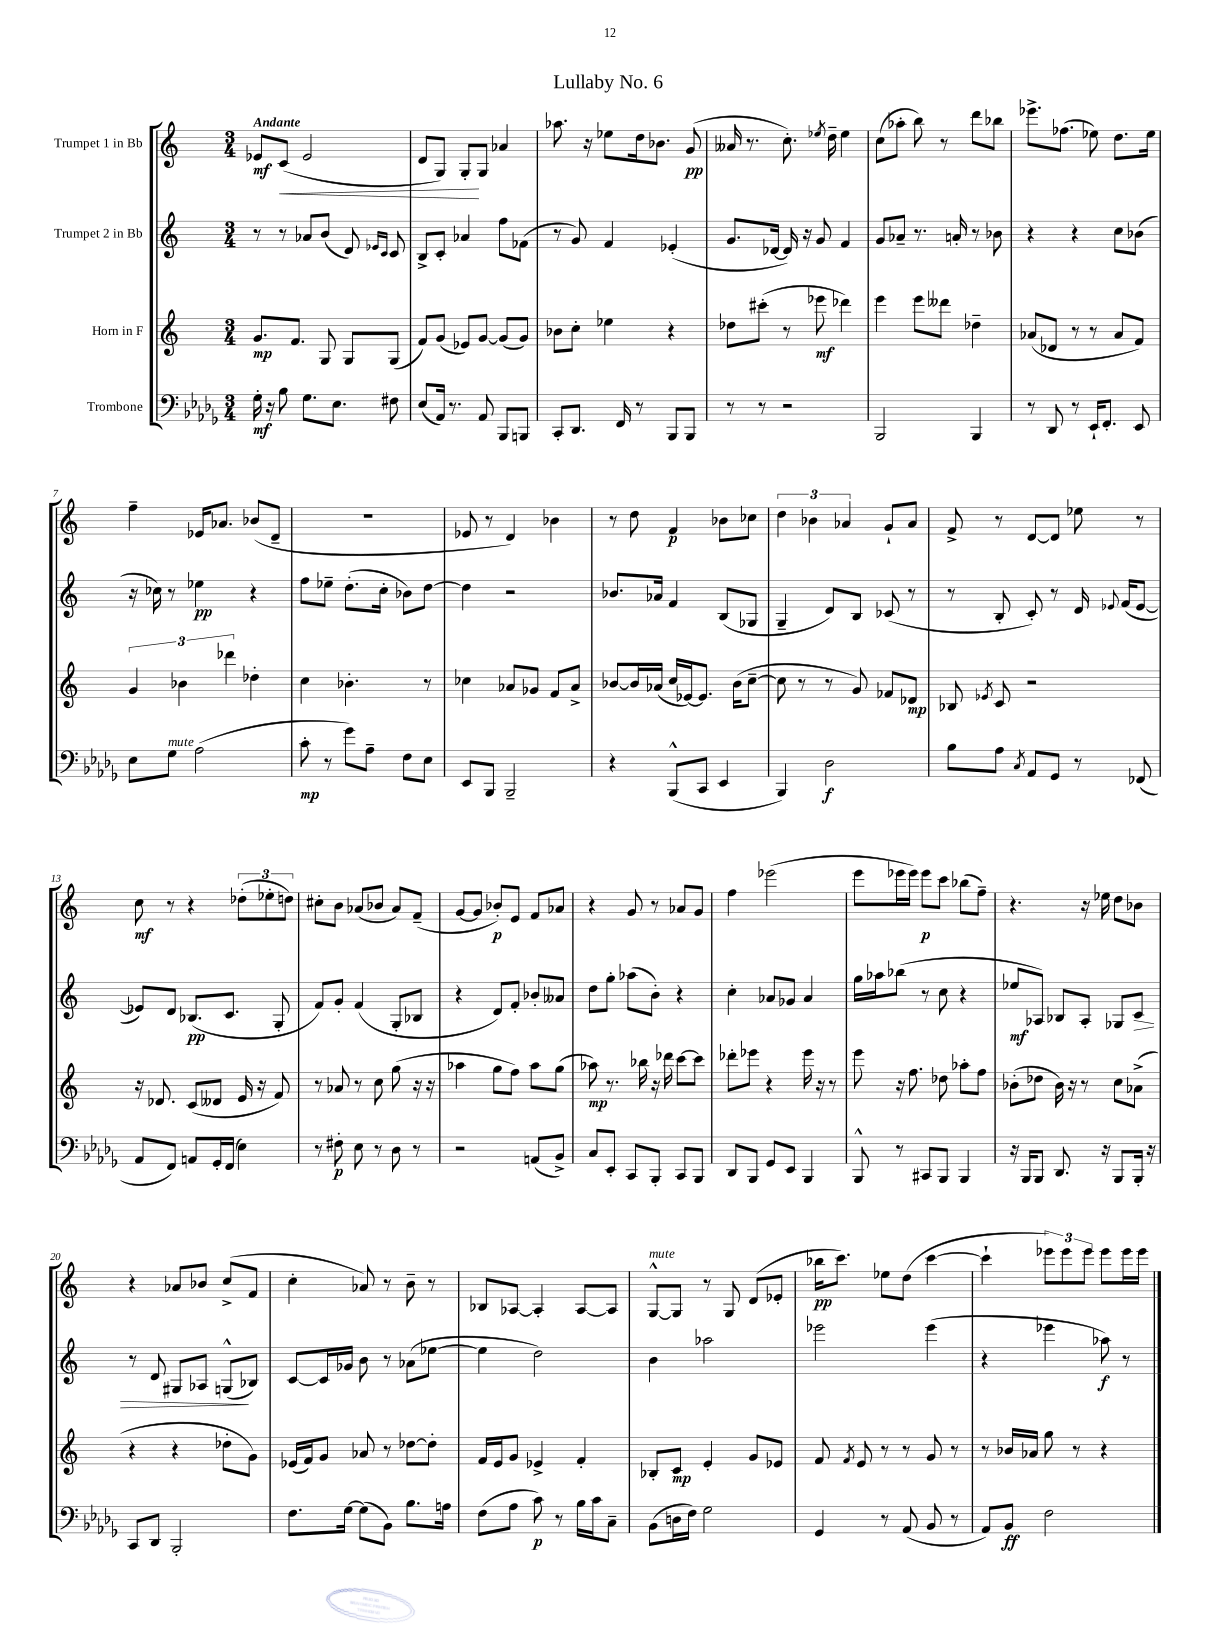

**kern	**dynam	**kern	**dynam	**kern	**dynam	**kern	**dynam
*part4	*part4	*part3	*part3	*part2	*part2	*part1	*part1
*staff4	*staff4	*staff3	*staff3	*staff2	*staff2	*staff1	*staff1
*I"Trombone	*	*I"Horn in F	*	*I"Trumpet 2 in Bb	*	*I"Trumpet 1 in Bb	*
*clefF4	*	*clefG2	*	*clefG2	*	*clefG2	*
*k[b-e-a-d-g-]	*	*k[]	*	*k[]	*	*k[]	*
*M3/4	*	*M3/4	*	*M3/4	*	*M3/4	*
=1	=1	=1	=1	=1	=1	=1	=1
!	!	!	!	!	!	!LO:TX:a:B:t=Andante	!
16G-'\	mf	8.g/L	mp	8r	.	8e-X/L	mf
16r	.	.	.	.	.	.	.
!	!	!	!	!	!	!	!LO:HP:b
8B-\	.	.	.	8r	.	(8c/J	<
.	.	8.f/J	.	.	.	.	.
8.G-\L	.	.	.	8a-X/L	.	2e-/	.
.	.	8G/	.	(8b/J	.	.	.
8.E-\J	.	.	.	.	.	.	.
.	.	8G/L	.	8d/)	.	.	.
.	.	.	.	16qqe-X/LL	.	.	.
.	.	.	.	16qqc/JJ	.	.	.
8F#X\	.	(8G/J	.	8c/	.	.	.
=2	=2	=2	=2	=2	=2	=2	=2
(8E-/L	.	8f/L)	.	8B^/L	.	8d/L	.
16AA-/Jk)	.	(8g/J	.	8c'/J	.	8G/J)	.
8.r	.	.	.	.	.	.	.
.	.	8e-X/L)	.	4a-X/	.	8G'/L	.
8AA-/	.	[8g/J	.	.	.	8G/J	[
8BBB-/L	.	(8g/L]	.	8ff\L	.	4a-X/	.
8BBBn/J	.	8g/J)	.	(8f-X\J	.	.	.
=3	=3	=3	=3	=3	=3	=3	=3
8CC'/L	.	8b-X\L	.	8r	.	8.aa-X\	.
8.DD-/J	.	8cc'\J	.	8g/)	.	.	.
.	.	.	.	.	.	16r	.
.	.	4ee-X\	.	4f/	.	8ee-X\L	.
16FF/	.	.	.	.	.	.	.
8r	.	.	.	.	.	16dd\k	.
.	.	.	.	.	.	8.b-X\J	.
8BBB-/L	.	4r	.	(4e-X'/	.	.	.
8BBB-/J	.	.	.	.	.	(8g/	pp
=4	=4	=4	=4	=4	=4	=4	=4
8r	.	8dd-X\L	.	8.g/L	.	16a--X/	.
.	.	.	.	.	.	8.r	.
8r	.	(8ccc#X'\J	.	.	.	.	.
.	.	.	.	[16d-X/Jk	.	.	.
2r	.	8r	.	16d-/])	.	8.cc'\)	.
.	.	.	.	16r	.	.	.
.	.	8eee-X\	mf	8g/	.	.	.
.	.	.	.	.	.	8qee-X/	.
.	.	.	.	.	.	16dd~\	.
.	.	4ddd-X\)	.	4f/	.	4ee-\	.
=5	=5	=5	=5	=5	=5	=5	=5
2BBB-/	.	4eee\	.	8g/L	.	(8cc\L	.
.	.	.	.	8a-X~/J	.	8aa-X'\J	.
.	.	8eee\L	.	8.r	.	8bb\)	.
.	.	8ddd--X\J	.	.	.	8r	.
.	.	.	.	16an'/	.	.	.
4BBB-/	.	4dd-X~\	.	8r	.	8ddd\L	.
.	.	.	.	8b-X\	.	8bb-X\J	.
=6	=6	=6	=6	=6	=6	=6	=6
8r	.	(8a-X/L	.	4r	.	8.eee-X^\L	.
8DD-/	.	8d-X/J	.	.	.	.	.
.	.	.	.	.	.	(8.ff-X\J	.
8r	.	8r	.	4r	.	.	.
16EE-`/KL	.	8r	.	.	.	8ee-X\)	.
8.FF'/J	.	.	.	.	.	.	.
.	.	8a-/L	.	8cc\L	.	8.dd\L	.
8EE-/	.	8f/J)	.	(8b-X\J	.	.	.
.	.	.	.	.	.	16ee-\Jk	.
!!LO:LB:g=z
=7	=7	=7	=7	=7	=7	=7	=7
8E-\L	.	6g/	.	16r	.	4ff~\	.
.	.	.	.	16cc-X\)	.	.	.
!LO:TX:a:i:t=mute	!	!	!	!	!	!	!
8G-\J	.	.	.	8r	.	.	.
.	.	6b-X\	.	.	.	.	.
(2A-\	.	.	.	4ee-X\	pp	16e-X/KL	.
.	.	.	.	.	.	8.a-X/J	.
.	.	6ddd-X\	.	.	.	.	.
.	.	4dd-X'\	.	4r	.	(8b-X/L	.
.	.	.	.	.	.	8d~/J	.
=8	=8	=8	=8	=8	=8	=8	=8
8c'\	mp	4cc\	.	8ff\L	.	2.r	.
8r	.	.	.	8ee-X~\J	.	.	.
8g-\L)	.	4.b-X'\	.	(8.dd'\L	.	.	.
8A-~\J	.	.	.	.	.	.	.
.	.	.	.	16cc'\Jk	.	.	.
8F\L	.	.	.	8b-X\L)	.	.	.
8E-\J	.	8r	.	[8dd\J	.	.	.
=9	=9	=9	=9	=9	=9	=9	=9
8EE-/L	.	4cc-X\	.	4dd\]	.	8e-X/	.
8BBB-/J	.	.	.	.	.	8r	.
2BBB-~/	.	8a-X/L	.	2r	.	4d/)	.
.	.	8g-X/J	.	.	.	.	.
.	.	8f/L	.	.	.	4b-X\	.
.	.	8a-^/J	.	.	.	.	.
=10	=10	=10	=10	=10	=10	=10	=10
4r	.	[8b-X/L	.	8.b-X/L	.	8r	.
.	.	16b-/L]	.	.	.	8dd\	.
.	.	(16a-X/JJ	.	16a-X/Jk	.	.	.
(8BBB-^^/L	.	16cc/LL	.	4f/	.	4f/	p
.	.	[16e-X/J)	.	.	.	.	.
8CC/J	.	8.e-/J]	.	.	.	.	.
4EE-/	.	.	.	(8B/L	.	8b-X\L	.
.	.	(16b-\KL	.	.	.	.	.
.	.	[8cc~\J	.	8G-X/J	.	8cc-X\J	.
=11	=11	=11	=11	=11	=11	=11	=11
4BBB-/)	.	8cc\]	.	4G~/	.	6dd\	.
.	.	8r	.	.	.	.	.
.	.	.	.	.	.	6b-X\	.
2D-\	f	8r	.	8d/L)	.	.	.
.	.	.	.	.	.	6a-X/	.
.	.	8g/)	.	8B/J	.	.	.
.	.	8f-X/L	.	(8c-X/	.	8g`/L	.
.	.	8d-X/J	mp	8r	.	8a-/J	.
=12	=12	=12	=12	=12	=12	=12	=12
8B-\L	.	8B-X/	.	8r	.	8f^/	.
.	.	8qe-X/	.	.	.	.	.
8A-\J	.	8c/	.	8B'/	.	8r	.
8qC/	.	.	.	.	.	.	.
8AA-/L	.	2r	.	8c'/)	.	[8d/L	.
8GG-/J	.	.	.	8r	.	8d/J]	.
8r	.	.	.	16d/	.	8ee-X\	.
.	.	.	.	8qqe-X/	.	.	.
.	.	.	.	(16f/KL	.	.	.
(8FF-X/	.	.	.	[8e-/J	.	8r	.
!!LO:LB:g=z
=13	=13	=13	=13	=13	=13	=13	=13
8AA-/L	.	16r	.	8e-X/L])	.	8cc\	mf
.	.	8.d-X/	.	.	.	.	.
8FF/J)	.	.	.	8d/J	.	8r	.
8AAn/L	.	(8c/L	.	(8.B-X/L	pp	4r	.
16GG-'/L	.	8d--X/J	.	.	.	.	.
(16FF/JJ	.	.	.	8.c/J	.	.	.
4E-\)	.	16e/	.	.	.	(12dd-X'\L	.
.	.	16r	.	.	.	.	.
.	.	.	.	.	.	12ee-X'\	.
.	.	8f/)	.	8G'/	.	.	.
.	.	.	.	.	.	12ddn\J)	.
=14	=14	=14	=14	=14	=14	=14	=14
8r	.	8r	.	8f/L)	.	8cc#X'\L	.
8F#X'\	p	8a-X/	.	8g'/J	.	8b\J	.
8E-\	.	8r	.	(4f/	.	(8a-X/L	.
8r	.	8cc\	.	.	.	8b-X/J	.
8D-\	.	(8gg\	.	8G'/L	.	8a-/L)	.
8r	.	16r	.	8B-X/J	.	(8f~/J	.
.	.	16r	.	.	.	.	.
=15	=15	=15	=15	=15	=15	=15	=15
2r	.	4aa-X\	.	4r	.	[8g/L	.
.	.	.	.	.	.	8g/J]	.
.	.	8gg\L	.	8d/L)	.	8b-X'/L)	p
.	.	8ff\J)	.	8f'/J	.	8e/J	.
(8AAn/L	.	8aa-\L	.	8b-X'/L	.	8f/L	.
8BB-^/J)	.	(8gg\J	.	8a--X/J	.	8a-X/J	.
=16	=16	=16	=16	=16	=16	=16	=16
8C/L	.	8aa-X\)	mp	8dd\L	.	4r	.
8EE-'/J	.	8.r	.	8gg'\J	.	.	.
8CC/L	.	.	.	(8aa-X\L	.	8g/	.
.	.	16bb-X\	.	.	.	.	.
8BBB-'/J	.	16r	.	8b'\J)	.	8r	.
.	.	16ddd-X\	.	.	.	.	.
8CC/L	.	[8ccc\L	.	4r	.	8a-X/L	.
8BBB-/J	.	8ccc\J]	.	.	.	8g/J	.
=17	=17	=17	=17	=17	=17	=17	=17
8DD-/L	.	8ddd-X'\L	.	4cc'\	.	4ff\	.
8BBB-/J	.	8eee-X\J	.	.	.	.	.
8GG-/L	.	4r	.	8a-X/L	.	(2eee-X\	.
8EE-/J	.	.	.	8g-X/J	.	.	.
4BBB-/	.	16eee-\	.	4a-/	.	.	.
.	.	16r	.	.	.	.	.
.	.	8r	.	.	.	.	.
=18	=18	=18	=18	=18	=18	=18	=18
8BBB-^^/	.	8eee\	.	16gg\LL	.	8eee\L	.
.	.	.	.	16aa-X\J	.	.	.
8r	.	16r	.	(8bb-X\J	.	16eee-X\L	.
.	.	8.ff\	.	.	.	16eee-\JJ)	.
8CC#X/L	.	.	.	8r	.	8eee-\L	p
8BBB-/J	.	8dd-X\	.	8cc\	.	8ccc\J	.
4BBB-/	.	8aa-X'\L	.	4r	.	(8bb-X\L	.
.	.	8ff\J	.	.	.	8ff~\J)	.
=19	=19	=19	=19	=19	=19	=19	=19
16r	.	(8b-X'\L	.	8ee-X/L	mf	4.r	.
16BBB-/KL	.	.	.	.	.	.	.
8BBB-/J	.	8dd-X\J	.	8A-X/J)	.	.	.
8.DD-/	.	16b-\)	.	8B-X/L	.	.	.
.	.	16r	.	.	.	.	.
.	.	8r	.	8A-'/J	.	16r	.
16r	.	.	.	.	.	16ee-X\	.
8BBB-/L	.	8cc\L	.	8G-X/L	.	8dd\L	.
!	!	!	!	!	!LO:HP:b	!	!
16BBB-'/Jk	.	(8a-X^\J	.	8c/J	>	8b-X\J	.
16r	.	.	.	.	.	.	.
!!LO:LB:g=z
=20	=20	=20	=20	=20	=20	=20	=20
8CC/L	.	4r	.	8r	.	4r	.
8DD-/J	.	.	.	8d/	.	.	.
2BBB-'/	.	4r	.	8G#X/L	.	8a-X/L	.
.	.	.	.	8A-X/J	.	8b-X/J	.
.	.	8dd-X'\L	.	(8Gn^^/L	.	(8cc^/L	.
.	.	8g\J)	.	8B-X/J)	]	8f/J	.
=21	=21	=21	=21	=21	=21	=21	=21
8.F\L	.	(16e-X/LL	.	[8c/L	.	4cc'\	.
.	.	16f/J)	.	.	.	.	.
.	.	8g/J	.	16c/L]	.	.	.
[16G-\Jk	.	.	.	16g-X/JJ	.	.	.
(8G-\L]	.	8a-X/	.	8b\	.	8a-X/)	.
8BB-\J)	.	8r	.	8r	.	8r	.
8.B-\L	.	[8dd-X\L	.	(8a-X\L	.	8b~\	.
.	.	8dd-'\J]	.	[8ee-X\J	.	8r	.
16An\Jk	.	.	.	.	.	.	.
=22	=22	=22	=22	=22	=22	=22	=22
(8F\L	.	16f/LL	.	4ee-\]	.	8B-X/L	.
.	.	16e/J	.	.	.	.	.
8A-\J	.	8g/J	.	.	.	[8A-X/J	.
8c\)	p	4e-X^/	.	2dd\)	.	4A-'/]	.
8r	.	.	.	.	.	.	.
16B-\LL	.	4f'/	.	.	.	[8A-/L	.
16c\J	.	.	.	.	.	.	.
8C~\J	.	.	.	.	.	8A-/J]	.
=23	=23	=23	=23	=23	=23	=23	=23
!	!	!	!	!	!	!LO:TX:a:i:t=mute	!
(8BB-\L	.	8B-X'/L	.	4b\	.	[8G^^/L	.
16Dn\L	.	8c/J	mp	.	.	8G/J]	.
16F\JJ)	.	.	.	.	.	.	.
2G-\	.	4e'/	.	2aa-X\	.	8r	.
.	.	.	.	.	.	8G/	.
.	.	8g/L	.	.	.	(8d/L	.
.	.	8e-X/J	.	.	.	8e-X'/J	.
=24	=24	=24	=24	=24	=24	=24	=24
4GG-/	.	8f/	.	2eee-X\	.	16bb-X\KL	pp
.	.	.	.	.	.	8.ccc\J)	.
.	.	8qf/	.	.	.	.	.
.	.	8e/	.	.	.	.	.
8r	.	8r	.	.	.	8ee-X\L	.
(8AA-/	.	8r	.	.	.	(8dd\J	.
8BB-/	.	8g/	.	(4eee-\	.	[4ccc\	.
8r	.	8r	.	.	.	.	.
=25	=25	=25	=25	=25	=25	=25	=25
8AA-/L)	.	8r	.	4r	.	4ccc`\]	.
8BB-/J	ff	16b-X/LL	.	.	.	.	.
.	.	16a-X/JJ	.	.	.	.	.
2F\	.	8gg\	.	4eee-X\	.	12eee-X\L)	.
.	.	.	.	.	.	12eee-\	.
.	.	8r	.	.	.	.	.
.	.	.	.	.	.	12eee-\J	.
.	.	4r	.	8aa-X\)	f	8eee-\L	.
.	.	.	.	8r	.	16eee-\L	.
.	.	.	.	.	.	16eee-\JJ	.
==	==	==	==	==	==	==	==
*-	*-	*-	*-	*-	*-	*-	*-
